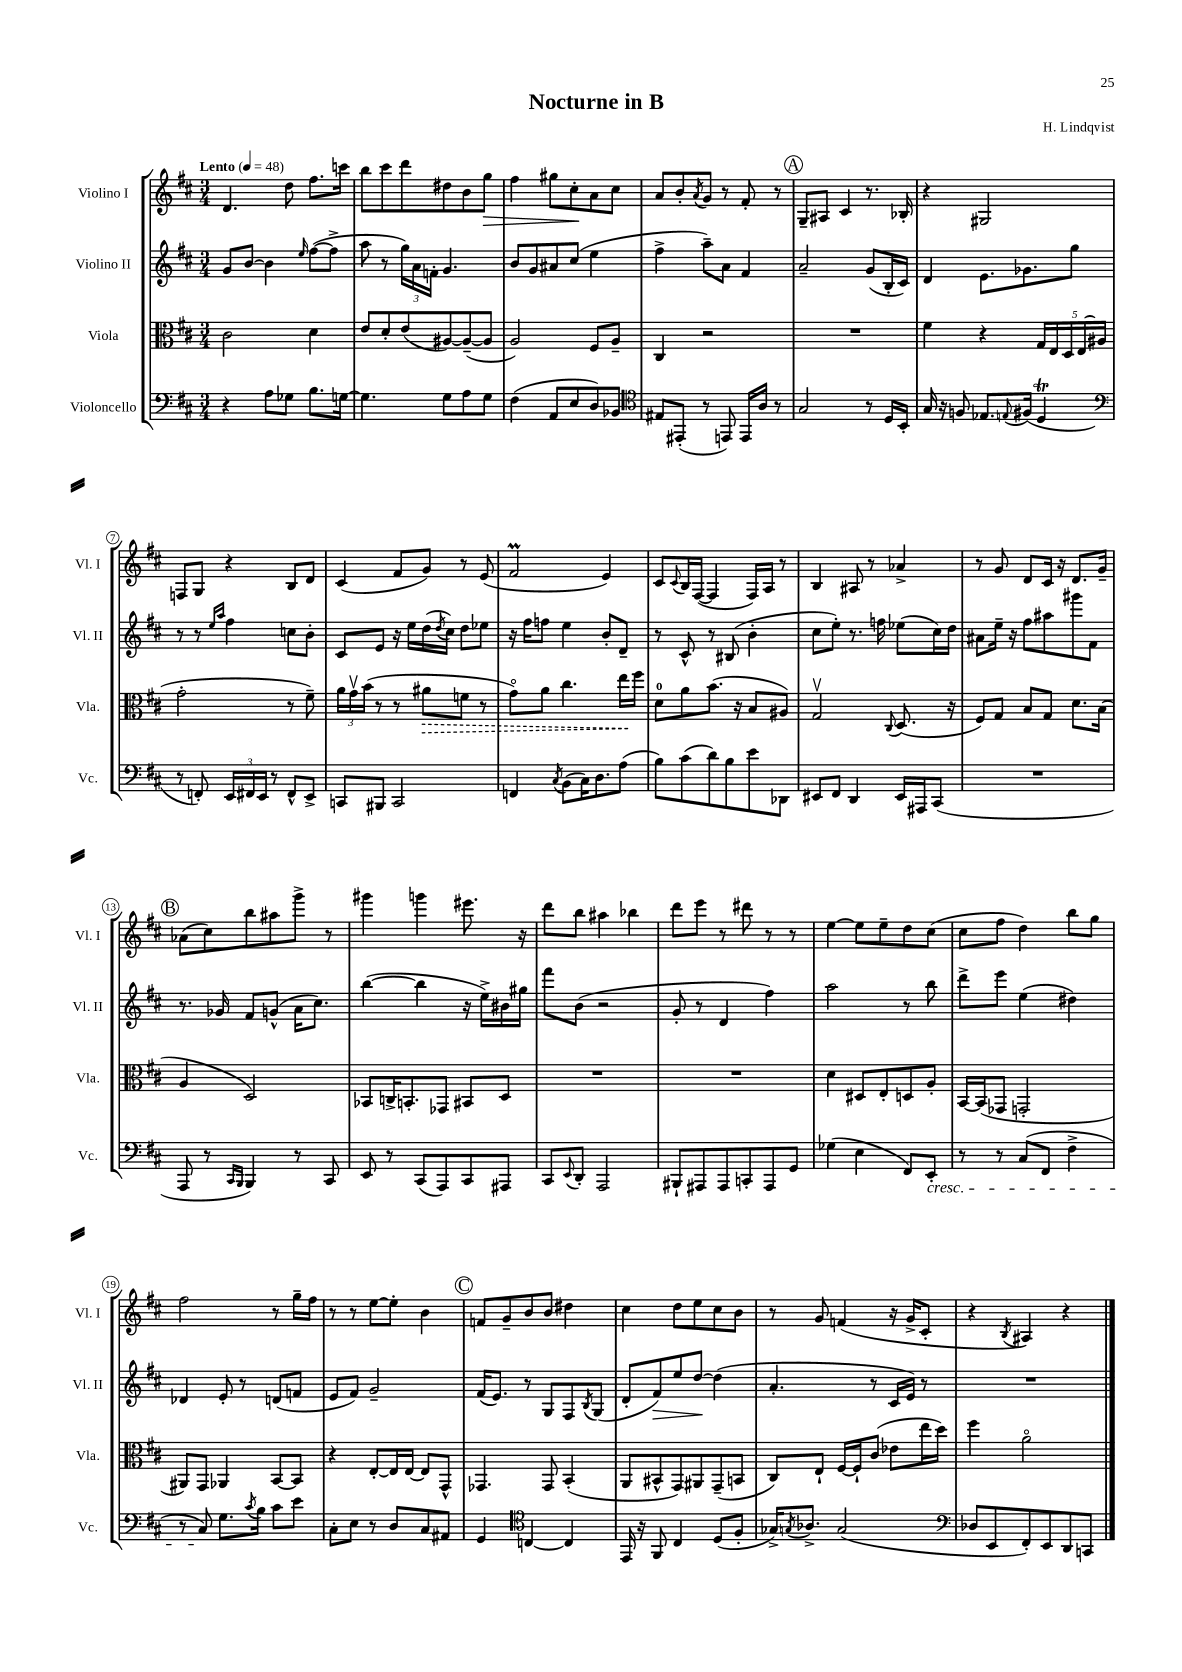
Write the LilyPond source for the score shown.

\header { title = "Nocturne in B" composer = "H. Lindqvist" }
<<
\new StaffGroup <<
\new Staff = "s0" \with { instrumentName = "Violino I" shortInstrumentName = "Vl. I" } {
    \clef treble \key d \major \numericTimeSignature \time 3/4 \tempo "Lento" 4 = 48
    d'4. d''8 fis''8. c'''16 |
    b''8 cis'''8 d'''8 dis''8 b'8 g''8\> |
    fis''4 gis''8 cis''8-.\! a'8 cis''8 |
    a'8 b'8-. \acciaccatura { a'8 } g'8 r8 fis'8-. r8 |
    \mark \markup { \circle "A" } g8-- ais8 cis'4 r8. bes16-. |
    r4 gis2 |
    f8 g8 r4 b8 d'8 |
    cis'4( fis'8 g'8) r8 e'8( |
    fis'2\prall e'4) |
    cis'8 \appoggiatura { cis'8 } b16 fis16~( fis4 fis16) a16 r8 |
    b4 ais8 r8 aes'4-> |
    r8 g'8 d'8 cis'16 r16 d'8. g'16-- |
    \mark \markup { \circle "B" } aes'8( cis''8) b''8 ais''8 g'''8-> r8 |
    gis'''4 g'''4 eis'''8. r16 |
    d'''8 b''8 ais''4 bes''4 |
    d'''8 e'''8 r8 dis'''8 r8 r8 |
    e''4~ e''8 e''8-- d''8 cis''8( |
    cis''8 fis''8 d''4) b''8 g''8 |
    fis''2 r8 g''16-- fis''16 |
    r8 r8 e''8~ e''8-. b'4 |
    \mark \markup { \circle "C" } f'8 g'8-- b'8 b'8 dis''4 |
    cis''4 d''8 e''8 cis''8 b'8 |
    r8 g'8 f'4( r16 g'16-> cis'8-. |
    r4 \acciaccatura { b8 } ais4) r4 \bar "|." |
}
\new Staff = "s1" \with { instrumentName = "Violino II" shortInstrumentName = "Vl. II" } {
    \clef treble \key d \major \numericTimeSignature \time 3/4
    g'8 b'8~ b'4 \grace { e''16 } fis''8~( fis''8-> |
    a''8 r8 \tuplet 3/2 { g''16) a'16 f'16-. } g'4. |
    b'8 g'8 ais'8 cis''8( e''4 |
    fis''4-> a''8--) a'8 fis'4 |
    \mark \markup { \circle "A" } a'2-- g'8( b16-. cis'16) |
    d'4 e'8. ges'8. g''8 |
    r8 r8 \grace { e''16 a''16 } fis''4 c''8 b'8-. |
    cis'8 e'8 r16 e''16 d''16( \acciaccatura { d''8 } cis''16) d''8 ees''8 |
    r16 fis''16 f''8 e''4 b'8-. d'8-- |
    r8 cis'8-^ r8 bis8( b'4-. |
    cis''8 e''8-.) r8. f''16 ees''8( cis''16) d''16 |
    ais'8 e''16-- r16 fis''8 ais''8 gis'''8 fis'8 |
    \mark \markup { \circle "B" } r8. ges'16 fis'8 g'8-^( a'16 cis''8.) |
    b''4~( b''4 r16 e''16->) bis'16 gis''16 |
    fis'''8 b'8( r2 |
    g'8-. r8 d'4 fis''4) |
    a''2 r8 b''8 |
    d'''8-> e'''8 e''4( dis''4) |
    des'4 e'8-. r8 d'8( f'8 |
    e'8 fis'8) g'2-- |
    \mark \markup { \circle "C" } fis'16( e'8.) r8 g8 fis8 \acciaccatura { b8 } g8( |
    d'8-. fis'8\>) e''8 d''8~\! d''4( |
    a'4.-. r8 cis'16 e'16) r8 |
    R2. \bar "|." |
}
\new Staff = "s2" \with { instrumentName = "Viola" shortInstrumentName = "Vla." } {
    \clef alto \key d \major \numericTimeSignature \time 3/4
    cis'2 d'4 |
    e'8 d'8-. e'8( ais8~) ais8~--( ais8 |
    a2) fis8 a8-- |
    cis4 r2 |
    \mark \markup { \circle "A" } R2. |
    fis'4 r4 \tuplet 5/4 { g16 e16 d16 e16( ais16 } |
    g'2-. r8 fis'8--) |
    \tuplet 3/2 { a'16 g'16\upbow b'16( } r8 r8 \once \override Hairpin.style = #'dashed-line ais'8\> f'8 r8 |
    g'8\flageolet) a'8 cis''4. e''16\! fis''16 |
    d'8-0 a'8 b'8.( r16 b8 ais8) |
    g2\upbow \appoggiatura { cis8 } d8.( r16 |
    fis8) g8 b8 g8 d'8. b16( |
    \mark \markup { \circle "B" } a4 d2) |
    bes,8 c16-> b,8.-. ges,8 bis,8 d8 |
    R2. |
    R2. |
    d'4 dis8 e8-. d8 a8-. |
    b,16~ b,16( ges,8 g,2-. |
    ais,8) g,8 aes,4 b,8~ b,8 |
    r4 e8~-. e16 e16~ e8 g,8-^ |
    \mark \markup { \circle "C" } ges,4. ges,8 b,4-.( |
    a,8 bis,8-^ g,8) ais,8 g,8--( b,8 |
    cis8) e8-! fis16~ fis16-! cis'8( ees'8 e''16 d''16) |
    fis''4 a'2\flageolet \bar "|." |
}
\new Staff = "s3" \with { instrumentName = "Violoncello" shortInstrumentName = "Vc." } {
    \clef bass \key d \major \numericTimeSignature \time 3/4
    r4 a8 ges8 b8. g16~ |
    g4. g8 a8 g8 |
    fis4( a,8 e8 d8) bes,8 |
    \clef tenor eis8 eis,8-.( r8 e,8) e,16 a16 r8 |
    \mark \markup { \circle "A" } g2 r8 d16 b,16-. |
    g16 r16 f8 ees8. \appoggiatura { e8 } fis16( d4\trill |
    \clef bass r8 f,8-.) \tuplet 3/2 { e,16 fis,16 e,16 } r8 fis,8-^ e,8-> |
    c,8 bis,,8 c,2 |
    f,4 \acciaccatura { cis8 } b,8( cis16) d8. a8( |
    b8) cis'8( d'8) b8 e'8 des,8 |
    eis,8 fis,8 d,4 eis,16 ais,,16 cis,8( |
    R2. |
    \mark \markup { \circle "B" } a,,8 r8 \grace { cis,16 b,,16 } b,,4) r8 cis,8 |
    e,8 r8 cis,8( a,,8) cis,8 ais,,8 |
    cis,8 \appoggiatura { e,8 } d,8-. a,,2 |
    bis,,8-! ais,,8 ais,,8 c,8-. ais,,8 g,8 |
    ges4( e4 fis,8) e,8-.\cresc |
    r8 r8 cis8( fis,8 fis4-> |
    r8 cis8\!) g8. \acciaccatura { cis'8 } b16 cis'8 e'8 |
    cis8-. e8 r8 d8 cis8 ais,8 |
    \mark \markup { \circle "C" } g,4 \clef tenor c4~ c4 |
    e,16 r16 fis,8 cis4 d8( fis8-. |
    ges16->) \acciaccatura { g8 } aes8.-> g2( |
    \clef bass des8 e,8 fis,8-.) e,8 d,8 c,8 \bar "|." |
}
>>
>>
\layout { \context { \Score \override BarNumber.stencil = #(make-stencil-circler 0.1 0.3 ly:text-interface::print) } }
